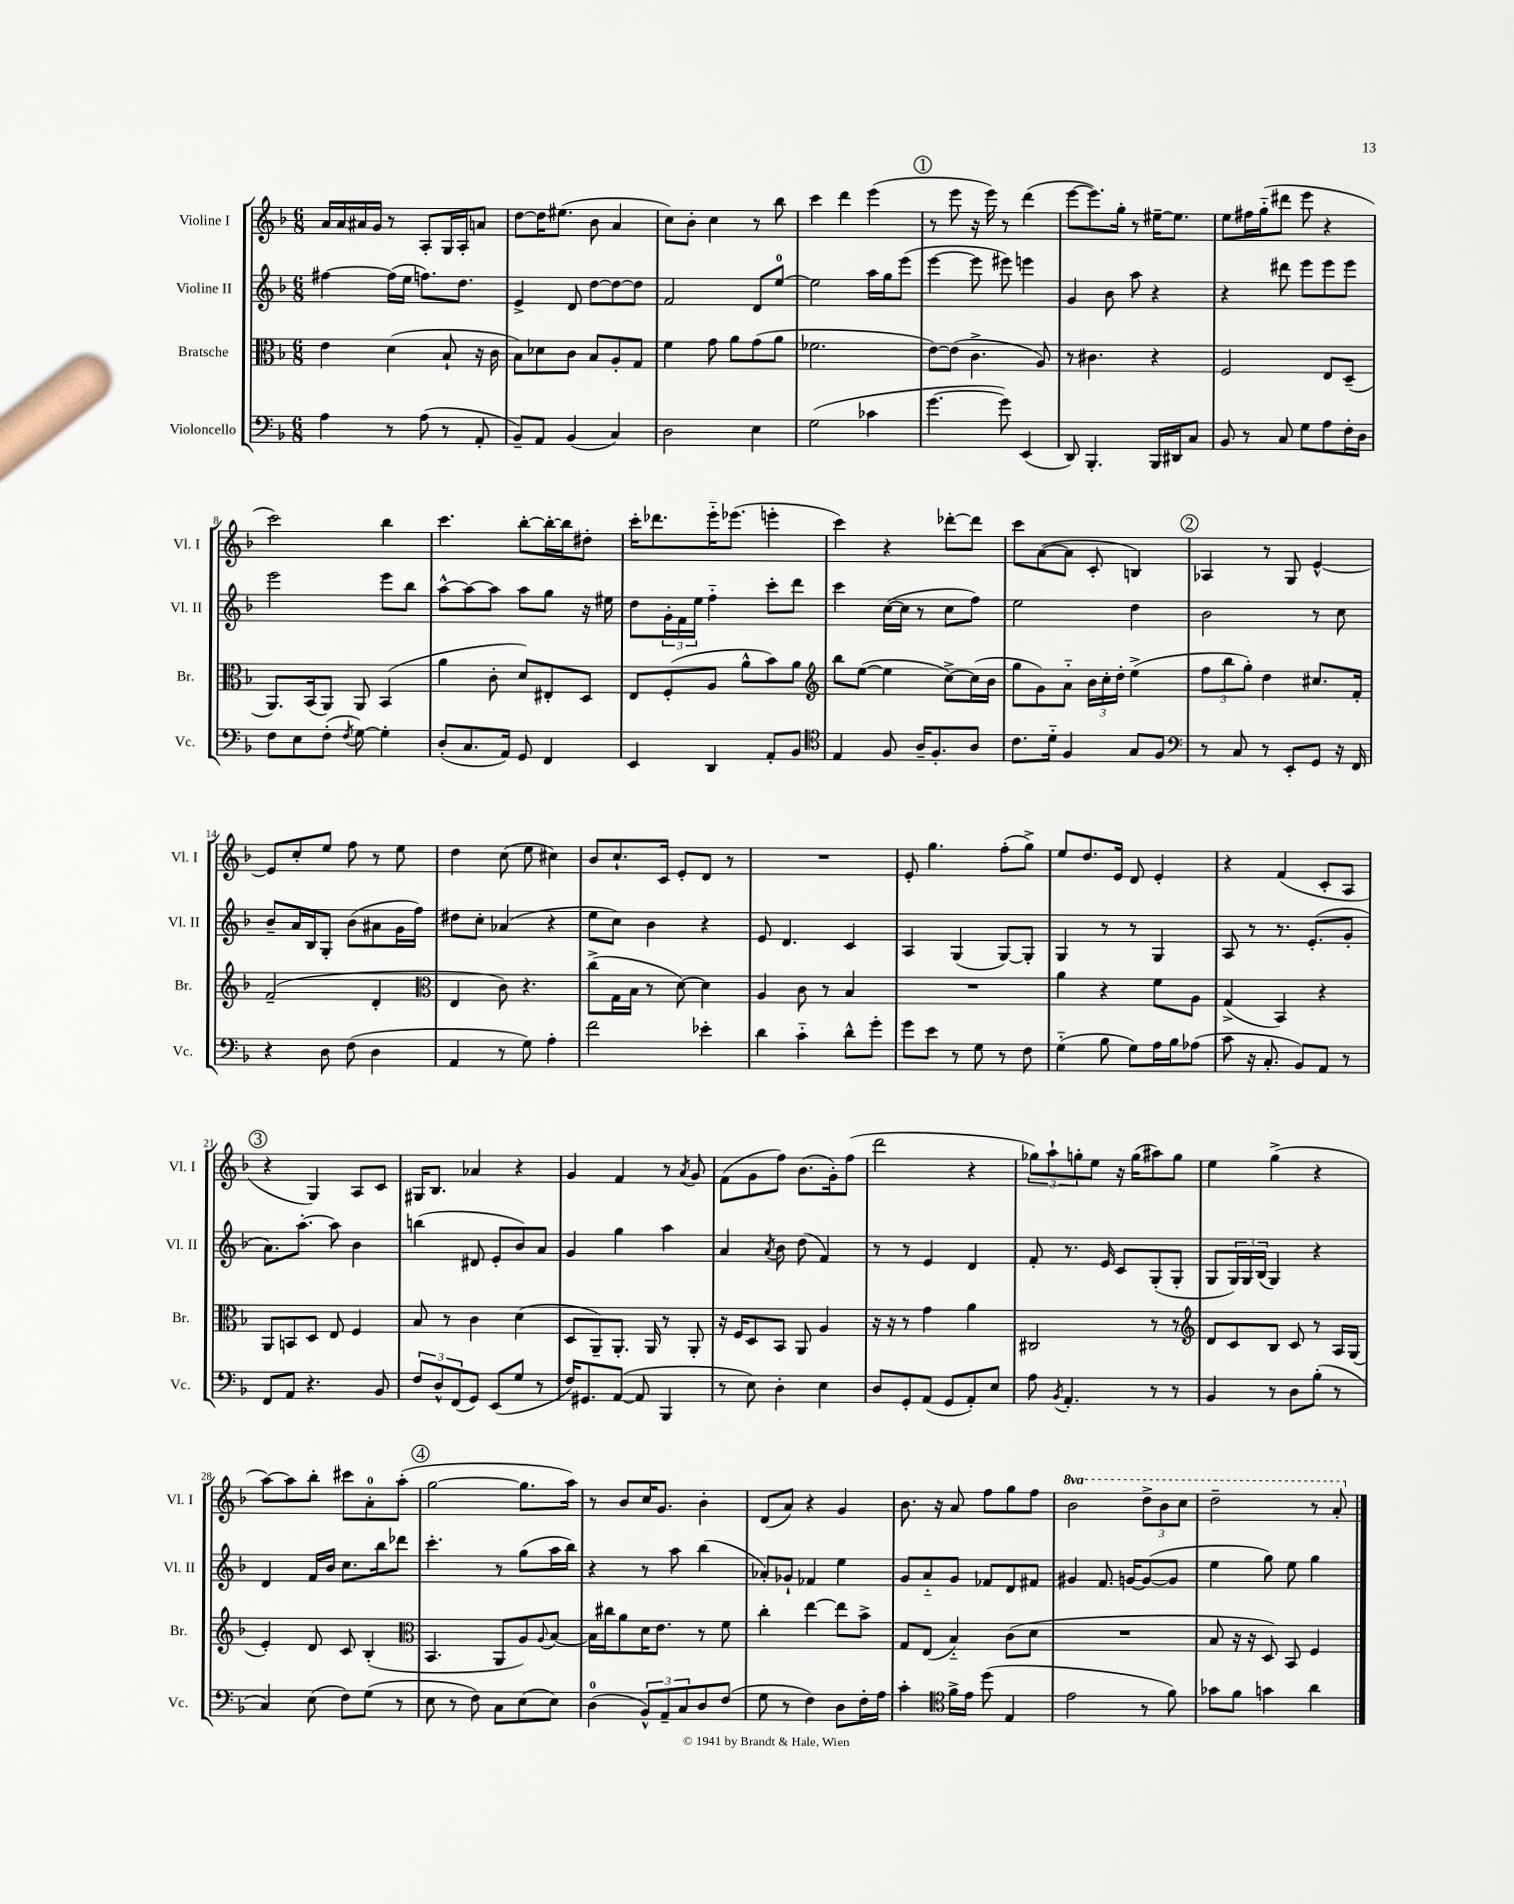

**kern	**kern	**kern	**kern
*part4	*part3	*part2	*part1
*staff4	*staff3	*staff2	*staff1
*I"Violoncello	*I"Bratsche	*I"Violine II	*I"Violine I
*I'Vc.	*I'Br.	*I'Vl. II	*I'Vl. I
*clefF4	*clefC3	*clefG2	*clefG2
*k[b-]	*k[b-]	*k[b-]	*k[b-]
*M6/8	*M6/8	*M6/8	*M6/8
=1	=1	=1	=1
4A\	4e\	[4ff#X\	16a/LL
.	.	.	16a/
.	.	.	16a#X/
.	.	.	16g/JJ
8r	(4d\	(16ff#\LL]	8r
.	.	16ee\JJ	.
(8A\	.	8.ffn\L)	8A'/L
8r	8B-`/	.	16G/L
.	.	8.dd\J	16A'/J
8AA'/	16r	.	8an/J
.	16c\	.	.
=2	=2	=2	=2
8BB-~/L)	8B-\L)	4e^/	[8dd\L
8AA/J	8d-X\	.	16dd\K]
.	.	.	(8.ee#X\J
(4BB-/	8c\J	8d/	.
.	8B-/L	[8dd\L	8b-\
4C/)	8A'/	8dd\_	4a/
.	8G/J	8dd\J]	.
=3	=3	=3	=3
2D\	4f\	2f/	8cc\L)
.	.	.	8b-'\J
.	8g\	.	4cc\
.	8a\L	.	.
4E\	(8g\	8d/L	8r
.	8a\J	[8ee/J	8bb-\
=4	=4	=4	=4
(2G\	2.f-X\	2ee\]	4ccc\
.	.	.	4ddd\
4c-X\	.	16aa\LL	(4eee\
.	.	16gg\J	.
.	.	(8eee\J	.
!!LO:REH:place=s1:t=1
=5	=5	=5	=5
[4.g\	[8e\L)	[4eee\	8r
.	(8e\J]	.	8eee\
.	4.c^\	8eee\]	16r
.	.	.	16eee\)
8g\])	.	8eee#X\)	8r
(4EE/	.	4eeen\	(4ddd\
.	8A/)	.	.
=6	=6	=6	=6
8DD/)	8r	4g/	[8eee\L
4.BBB-'/	4.c#X\	.	8.eee\])
.	.	8b-\	.
.	.	.	16gg'\Jk
.	.	8aa\	8r
16BBB-/LL	4r	4r	[16ee#X~\KL
16DD#X/J	.	.	8.ee#\J]
8C/J	.	.	.
=7	=7	=7	=7
8BB-/	2F/	4r	8ee\L
8r	.	.	16ff#X\L
.	.	.	(16gg\J
8C/	.	8ddd#X\	8ddd#X\J
8G\L	.	8eee\L	8eee\
8A\	8E/L	8eee\	4r
16F'\L	(8D~/J	8eee\J	.
16D\JJ	.	.	.
!!LO:LB:g=z
=8	=8	=8	=8
8F\L	8.AA/L)	2eee\	2ccc\)
8E\	.	.	.
.	(16BB-/k	.	.
(8F'\J	8AA/J)	.	.
8qF/	.	.	.
[8G\)	8AA/	.	.
4G'\]	(4BB-/	8eee\L	4bb-\
.	.	8bb-\J	.
=9	=9	=9	=9
(8D'/L	4a\	[8aa^^\L	4.ccc\
8.C/	.	8aa\_	.
.	8c'\	8aa\J]	.
16AA/Jk)	.	.	.
8GG/	8d/L)	8aa\L	[8bb-'\L
4FF/	8E#X'/	8gg\J	16bb-'\L_
.	.	.	16bb-\J]
.	8D/J	16r	8dd#X'\J
.	.	16ee#X\	.
=10	=10	=10	=10
4EE/	8E/L	8dd\L	16ccc'\KL
.	.	.	8.ddd-X\
.	(8F'/	24g'\L	.
.	.	24f\	.
.	.	24ee\JJ	.
4DD/	8A/J	4ff\	16eee\K
.	.	.	(8.eee-X\J
.	8a^^\L	.	.
8AA'/L	8b-\)	8ccc'\L	4eeen'\
8BB-/J	8a\J	8ddd\J	.
=11	=11	=11	=11
*clefC4	*clefG2	*	*
4E/	8bb-\L	4ccc\	4ccc\)
.	([8ee\J	.	.
8F/	4ee\]	([16cc\LL	4r
.	.	16cc\JJ]	.
16A~/KL	.	8r	.
8.F'/	.	.	.
.	[8cc^\L)	8cc\L	[8ddd-X'\L
8A/J	(16cc\L]	8ff\J)	8ddd-\J]
.	16b-\JJ	.	.
=12	=12	=12	=12
8.c\L	8gg\L	2ee\	8ccc\L
.	8g\)	.	([8a\
16d\Jk	.	.	.
4F/	8a\J	.	8a\J]
.	24b-\LL	.	8c'/
.	24cc'\	.	.
.	24dd'\JJ	.	.
8G/L	(4ee^\	4dd\	4Bn/)
8F/J	.	.	.
!!LO:REH:place=s1:t=2
=13	=13	=13	=13
*clefF4	*	*	*
8r	12ff\L	2b-\	4A-X/
.	12bb-\	.	.
8C/	.	.	.
.	12gg'\J)	.	.
8r	4dd\	.	8r
8EE'/L	.	.	8G/
8GG/J	8.cc#X/L	8r	[4e^^/
16r	.	8cc\	.
16FF/	16f'/Jk	.	.
!!LO:LB:g=z
=14	=14	=14	=14
4r	(2f~/	8b-~/L	8e/L]
.	.	16a/L	8cc'/
.	.	16B-/J	.
8D\	.	8G'/J	8ee/J
(8F\	.	(8b-\L	8ff\
4D\	4d'/	8a#X\	8r
.	.	16g\L	8ee\
.	.	16ff\JJ)	.
=15	=15	=15	=15
*	*clefC3	*	*
4AA/	4E/	8dd#X\L	4dd\
.	.	8cc'\J	.
8r	8c\)	(4a-X/	(8cc\
8G\)	4.r	.	8ee\
4A'\	.	4r	4cc#X\)
=16	=16	=16	=16
2f\	(8cc^\L	8ee\L	8b-/L
.	16G\L	8cc\J)	8.cc`/
.	16B-\JJ	.	.
.	8r	4b-\	.
.	.	.	16c/Jk
.	[8d\)	.	8e'/L
4e-X'\	4d\]	4r	8d/J
.	.	.	8r
=17	=17	=17	=17
4d\	4A/	8e/	2.r
.	.	4.d/	.
4c\	8c\	.	.
.	8r	.	.
8d^^\L	4B-/	4c/	.
8g'\J	.	.	.
=18	=18	=18	=18
8g\L	2.r	4A/	8e'/
8e\J	.	.	4.gg\
8r	.	(4G/	.
8G\	.	.	.
8r	.	[8G/L)	(8ff'\L
8F\	.	8G'/J]	8gg^\J)
=19	=19	=19	=19
(4G\	4a\	4G/	8ee/L
.	.	.	8.dd/
8B-\	4r	8r	.
.	.	.	16e/Jk
8G\L)	.	8r	8d/
16A\L	8f\L	4G/	4e'/
16B-\J	.	.	.
(8A-X\J	8A\J	.	.
=20	=20	=20	=20
8c\	(4G^/	8A/	4r
16r	.	8r	.
8.C'/	.	.	.
.	4BB-/)	8.r	(4f/
8BB-/L)	.	.	.
.	.	(8.e'/L	.
8AA/J	4r	.	8c'/L
8r	.	8g'/J	8A/J
!!LO:LB:g=z
!!LO:REH:place=s1:t=3
=21	=21	=21	=21
8FF/L	8AA/L	8.a\L)	4r
8AA/J	8BBn/	.	.
.	.	[8.aa'\J	.
4.r	8D/J	.	4G/)
.	8E/	8aa\]	.
.	4F/	4b-\	8A/L
8BB-/	.	.	8c/J
=22	=22	=22	=22
12F/L	8B-/	(4bbn\	16G#X/KL
.	.	.	8.B-/J
12D^^/	.	.	.
.	8r	.	.
(12FF/	.	.	.
8GG/J)	4c\	8d#X/	4a-X/
(8EE/L	.	8e'/L	.
8G/J	(4d\	8b-/)	4r
8r	.	8a/J	.
=23	=23	=23	=23
16F/KL)	8D/L	4g/	4g/
8.GG#X/	.	.	.
.	8AA~/)	.	.
([8AA/J	8.AA'/J	4gg\	4f/
8AA/]	.	.	.
.	16AA/	.	.
4BBB-/	8r	4aa\	8r
.	.	.	8qa/
.	8AA'/	.	8g/
=24	=24	=24	=24
8r	16r	4a/	(8f\L
.	16F/KL	.	.
8E\)	8D/	.	8g\
.	.	8qa/	.
4D'\	8BB-/J	8b-\	8ff\J)
.	8AA/	(8dd\	(8.b-\L
4E\	4A/	4f/)	.
.	.	.	16g'\k)
.	.	.	(8ff\J
=25	=25	=25	=25
8D/L	16r	8r	2ddd\
.	16r	.	.
8GG'/	8r	8r	.
(8AA/J	4g\	4e/	.
8GG/L	.	.	.
8AA'/)	4a\	4d/	4r
8E/J	.	.	.
=26	=26	=26	=26
8A\	2C#X/	8f'/	12gg-X\L)
.	.	.	12aa`\
8qBB-/	.	.	.
4.AA'/	.	8.r	.
.	.	.	12ggn'\
.	.	.	8ee\J
.	.	16e/	.
.	.	8c/L	16r
.	.	.	(16gg\KL
8r	8r	(8G'/	8aa#X\)
8r	8r	8G'/J	8gg\J
=27	=27	=27	=27
*	*clefG2	*	*
4BB-/	8d/L	8G/L	4ee\
.	8c/	24G/L)	.
.	.	24G/	.
.	.	(24B-/JJ	.
8r	8B-/J	4G/)	(4gg^\
8D\L	8c/	.	.
(8B-'\J	8r	4r	4r
8r	16A/LL	.	.
.	(16G/JJ	.	.
!!LO:LB:g=z
=28	=28	=28	=28
4C/)	4e'/)	4d/	[8aa\L)
.	.	.	8aa\]
(8E\	8d/	16f/LL	8bb-'\J
.	.	16b-/JJ	.
8F\L)	8c/	8.cc\L	8ccc#X\L
(8G\J	(4B-'/	.	8a'\
.	.	16bb-\k	.
8r	.	8ddd-X\J	(8aa'\J
!!LO:REH:place=s1:t=4
=29	=29	=29	=29
*	*clefC3	*	*
8E\	4.BB-/	4.ccc'\	[2gg\
8r	.	.	.
8F\)	.	.	.
8C\L	8AA/L	8r	.
(8E\	8A/)	(8gg\L	8.gg\L]
.	8qqA/	.	.
8E\J)	[8B-/J	16aa\L	.
.	.	16bb-\JJ)	16aa\Jk)
=30	=30	=30	=30
(4D\	16B-\LL]	4r	8r
.	16cc#X\J	.	.
.	8a\	.	8b-/L
12BB-^^/L)	16d\K	8r	16cc/K
.	8.e\J	.	8.g/J
12AA~/	.	.	.
.	.	8aa\	.
12C/	.	.	.
8D/	8r	(4bb-\	4b-'\
(8F/J	8f\	.	.
=31	=31	=31	=31
8G\	4cc'\	8a-X'/L)	(8d/L
8r	.	8g-X`/J	8a/J)
4F\)	[4ee\	4f-X/	4r
8D\L	8ee\L]	4ee\	4g/
16F'\L	8b-^\J	.	.
16A\JJ	.	.	.
=32	=32	=32	=32
4c'\	8G/L	8g/L	8.b-\
.	(8E/J	8a/	.
.	.	.	16r
*clefC4	*	*	*
16f^\LL	4B-/)	8g/J	8a/
16e\JJ	.	.	.
(8dd\	.	8f-X/L	8ff\L
4E/	(8c\L	8d/	8gg\
.	8d\J	8f#X/J	8ff\J
=33	=33	=33	=33
*	*	*	*8va
2e\	2.r	4g#X/	2bb-\
.	.	8.f/	.
.	.	[16gn/KL	.
8r	.	(8g/_	12ddd^\L
.	.	.	12bb-\
8f\)	.	8g/J]	.
.	.	.	12ccc\J
=34	=34	=34	=34
8g-X\L	8B-/	4ee\	2ddd~\
8f\J	16r	.	.
.	16r	.	.
4gn\	8D/)	8gg\)	.
.	8BB-/	8ee\	.
4a\	4F/	4gg\	8r
.	.	.	8aa'/
*	*	*	*X8va
==	==	==	==
*-	*-	*-	*-
